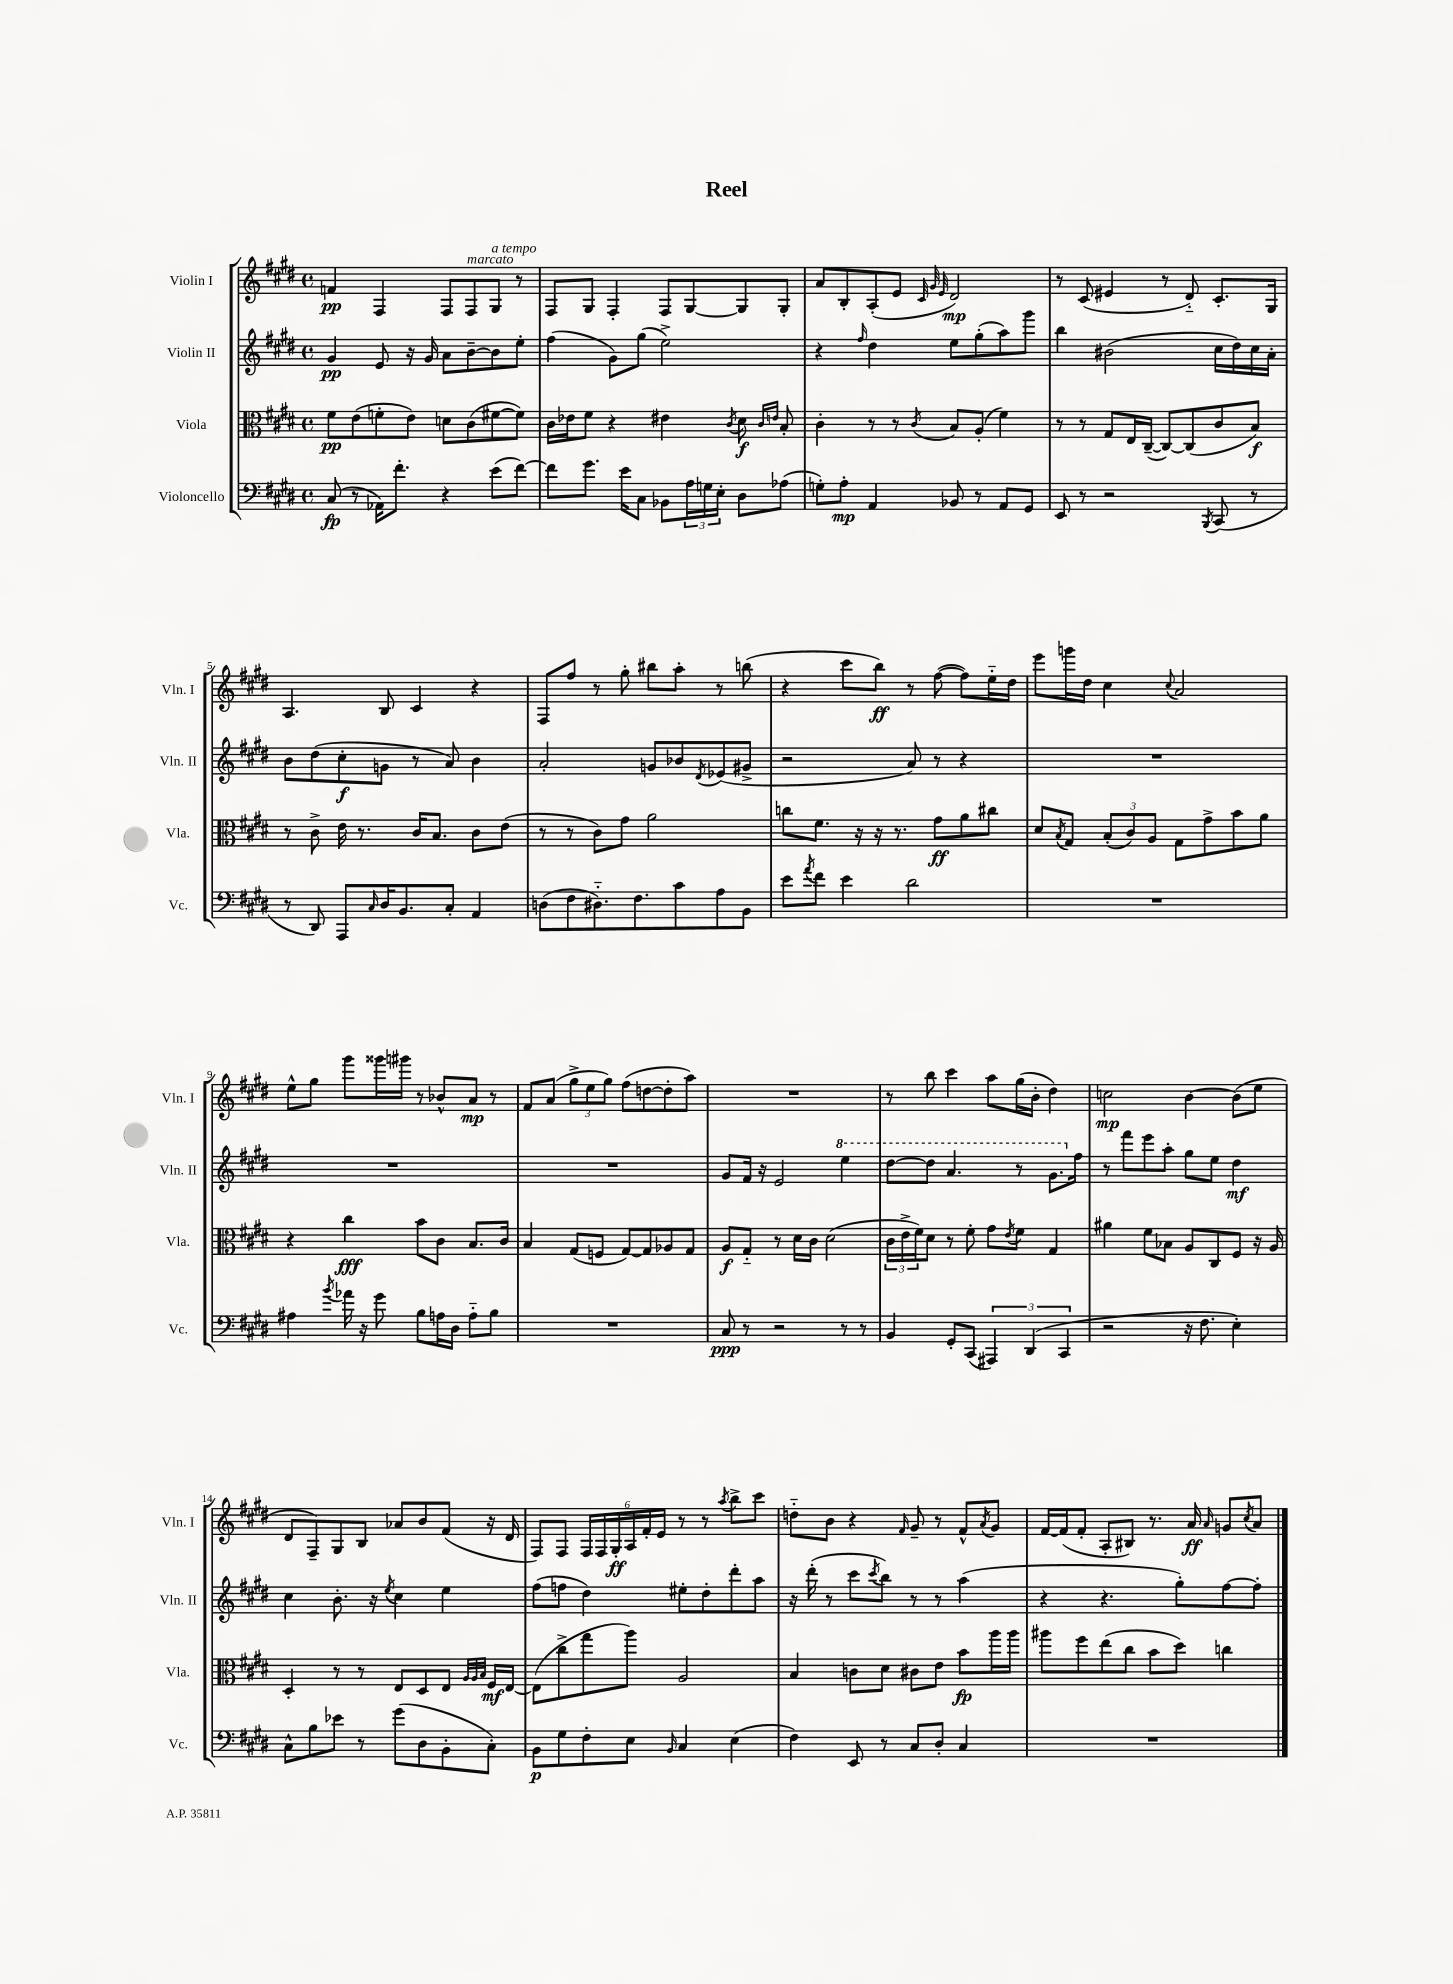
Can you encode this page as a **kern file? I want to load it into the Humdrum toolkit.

**kern	**dynam	**kern	**dynam	**kern	**dynam	**kern	**dynam
*part4	*part4	*part3	*part3	*part2	*part2	*part1	*part1
*staff4	*staff4	*staff3	*staff3	*staff2	*staff2	*staff1	*staff1
*I"Violoncello	*	*I"Viola	*	*I"Violin II	*	*I"Violin I	*
*I'Vc.	*	*I'Vla.	*	*I'Vln. II	*	*I'Vln. I	*
*clefF4	*	*clefC3	*	*clefG2	*	*clefG2	*
*k[f#c#g#d#]	*	*k[f#c#g#d#]	*	*k[f#c#g#d#]	*	*k[f#c#g#d#]	*
*M4/4	*	*M4/4	*	*M4/4	*	*M4/4	*
*met(c)	*	*met(c)	*	*met(c)	*	*met(c)	*
=1	=1	=1	=1	=1	=1	=1	=1
(8C#/	fp	8f#\L	pp	4g#/	pp	4fn/	pp
8r	.	(8e\	.	.	.	.	.
16AA-X\KL)	.	8fn'\	.	8e/	.	4F#/	.
8.f#'\J	.	.	.	.	.	.	.
.	.	8e\J)	.	16r	.	.	.
.	.	.	.	16g#/	.	.	.
4r	.	8dn\L	.	8a\L	.	8F#/L	.
!	!	!	!	!	!	!LO:TX:a:i:t=marcato	!
.	.	(8c#\	.	[8b~\	.	8F#/	.
!	!	!	!	!	!	!LO:TX:a:i:t=a tempo	!
(8e\L	.	[8f#X\	.	8b\]	.	8G#/J	.
[8f#\J)	.	8f#\J])	.	8ee'\J	.	8r	.
=2	=2	=2	=2	=2	=2	=2	=2
8f#\L]	.	16c#\LL	.	(4ff#\	.	8F#/L	.
.	.	16e-X\J	.	.	.	.	.
8.g#\J	.	8f#\J	.	.	.	8G#/J	.
.	.	4r	.	8g#\L)	.	4F#'/	.
16e\KL	.	.	.	.	.	.	.
8C#\J	.	.	.	(8gg#\J	.	.	.
8BB-X\L	.	4e#X\	.	2ee^\)	.	8F#/L	.
24A\L	.	.	.	.	.	[8G#/	.
24Gn\	.	.	.	.	.	.	.
24E'\JJ	.	.	.	.	.	.	.
.	.	8qc#/	.	.	.	.	.
8D#\L	.	8d#\	f	.	.	8G#/]	.
.	.	16qqc#/LL	.	.	.	.	.
.	.	16qqen/JJ	.	.	.	.	.
(8A-X\J	.	8B'/	.	.	.	8G#'/J	.
=3	=3	=3	=3	=3	=3	=3	=3
8Gn'\L)	.	4c#'\	.	4r	.	8a/L	.
8A'\J	mp	.	.	.	.	8B'/	.
.	.	.	.	16qqff#/	.	.	.
4AA/	.	8r	.	4dd#\	.	(8A'/	.
.	.	8r	.	.	.	8e/J	.
.	.	.	.	.	.	32qqc#/	.
.	.	.	.	.	.	32qqg#/	.
.	.	8qc#/	.	.	.	32qqe/	.
8BB-X/	.	8B/L	.	8ee\L	.	2d#/)	mp
8r	.	(8A'/J	.	(8gg#'\	.	.	.
8AA/L	.	4f#\)	.	8aa\)	.	.	.
8GG#/J	.	.	.	8ggg#\J	.	.	.
=4	=4	=4	=4	=4	=4	=4	=4
8EE/	.	8r	.	4bb\	.	8r	.
8r	.	8r	.	.	.	(8c#/	.
2r	.	8G#/L	.	(2b#X\	.	4e#X/	.
.	.	16E/L	.	.	.	.	.
.	.	([16C#~/JJ	.	.	.	.	.
.	.	8C#/L_)	.	.	.	8r	.
.	.	(8C#/]	.	.	.	8d#/)	.
8qBBB/	.	.	.	.	.	.	.
(8CC#/	.	8c#/	.	16cc#\LL	.	8.c#'/L	.
.	.	.	.	16dd#\)	.	.	.
8r	.	8B/J)	f	16cc#\	.	.	.
.	.	.	.	16a'\JJ	.	16G#/Jk	.
!!LO:LB:g=z
=5	=5	=5	=5	=5	=5	=5	=5
8r	.	8r	.	8b\L	.	4.A/	.
8DD#/)	.	8c#^\	.	(8dd#\	.	.	.
8AAA/L	.	16e\	.	8cc#'\	f	.	.
.	.	8.r	.	.	.	.	.
16qqC#/	.	.	.	.	.	.	.
16D#/K	.	.	.	8gn\J	.	8B/	.
8.BB/	.	.	.	.	.	.	.
.	.	16c#/KL	.	8r	.	4c#/	.
.	.	8.B/J	.	.	.	.	.
8C#'/J	.	.	.	8a/)	.	.	.
4AA/	.	8c#\L	.	4b\	.	4r	.
.	.	(8e\J	.	.	.	.	.
=6	=6	=6	=6	=6	=6	=6	=6
(8Dn\L	.	8r	.	2a'/	.	8F#/L	.
8F#\	.	8r	.	.	.	8ff#/J	.
8.D#X\)	.	8c#\L)	.	.	.	8r	.
.	.	8g#\J	.	.	.	8gg#'\	.
8.F#\	.	.	.	.	.	.	.
.	.	2a\	.	8gn/L	.	8bb#X\L	.
8c#\	.	.	.	8b-X/	.	8aa'\J	.
.	.	.	.	8qd#/	.	.	.
8A\	.	.	.	(8e-X/	.	8r	.
8BB\J	.	.	.	8g#X^/J	.	(8bbn\	.
=7	=7	=7	=7	=7	=7	=7	=7
8e\L	.	8ccn\L	.	2r	.	4r	.
8qa/	.	.	.	.	.	.	.
8f#\J	.	8.f#\J	.	.	.	.	.
4e\	.	.	.	.	.	8ccc#\L	.
.	.	16r	.	.	.	.	.
.	.	16r	.	.	.	8bb\J)	ff
.	.	8.r	.	.	.	.	.
2d#\	.	.	.	8a/)	.	8r	.
.	.	8g#\L	ff	8r	.	([8ff#\	.
.	.	8a\	.	4r	.	8ff#\L])	.
.	.	8cc#X\J	.	.	.	16ee\L	.
.	.	.	.	.	.	16dd#\JJ	.
=8	=8	=8	=8	=8	=8	=8	=8
1r	.	8d#/L	.	1r	.	8eee\L	.
.	.	8qB/	.	.	.	.	.
.	.	8G#/J	.	.	.	16gggn\L	.
.	.	.	.	.	.	16dd#\JJ	.
.	.	(12B'/L	.	.	.	4cc#\	.
.	.	12c#/)	.	.	.	.	.
.	.	12A/J	.	.	.	.	.
.	.	.	.	.	.	8qqcc#/	.
.	.	8G#\L	.	.	.	2a/	.
.	.	8g#^\	.	.	.	.	.
.	.	8b\	.	.	.	.	.
.	.	8a\J	.	.	.	.	.
!!LO:LB:g=z
=9	=9	=9	=9	=9	=9	=9	=9
4A#X\	.	4r	.	1r	.	8ee^^\L	.
.	.	.	.	.	.	8gg#\J	.
8qb/	.	.	.	.	.	.	.
16a-X\	.	4cc#\	fff	.	.	8ggg#\L	.
16r	.	.	.	.	.	.	.
8g#\	.	.	.	.	.	16ggg##X\L	.
.	.	.	.	.	.	16ggg#X\JJ	.
8B\L	.	8b\L	.	.	.	8r	.
16An\L	.	8c#\J	.	.	.	8b-X^^/L	.
16D#\JJ	.	.	.	.	.	.	.
8A\L	.	8.B/L	.	.	.	8a/J	mp
8B\J	.	.	.	.	.	8r	.
.	.	16c#/Jk	.	.	.	.	.
=10	=10	=10	=10	=10	=10	=10	=10
1r	.	4B/	.	1r	.	8f#/L	.
.	.	.	.	.	.	(8a/J	.
.	.	(8G#/L	.	.	.	12gg#^\L	.
.	.	.	.	.	.	12ee\	.
.	.	8Fn/J	.	.	.	.	.
.	.	.	.	.	.	12gg#\J)	.
.	.	[8G#/L)	.	.	.	(8ff#\L	.
.	.	8G#/]	.	.	.	[8ddn\	.
.	.	8A-X/	.	.	.	8dd'\]	.
.	.	8G#/J	.	.	.	8aa\J)	.
=11	=11	=11	=11	=11	=11	=11	=11
8C#/	ppp	8A/L	f	8g#/L	.	1r	.
8r	.	8G#/J	.	16f#/Jk	.	.	.
.	.	.	.	16r	.	.	.
2r	.	8r	.	2e/	.	.	.
.	.	16d#\LL	.	.	.	.	.
.	.	16c#\JJ	.	.	.	.	.
.	.	(2d#\	.	.	.	.	.
*	*	*	*	*8va	*	*	*
8r	.	.	.	4eee\	.	.	.
8r	.	.	.	.	.	.	.
=12	=12	=12	=12	=12	=12	=12	=12
4BB/	.	24c#\LL	.	[8ddd#\L	.	8r	.
.	.	24e^\	.	.	.	.	.
.	.	24f#\J)	.	.	.	.	.
.	.	8d#\J	.	8ddd#\J]	.	8bb\	.
8GG#'/L	.	8r	.	4.aa/	.	4ccc#\	.
(8CC#/J	.	8f#'\	.	.	.	.	.
6AAA#X/)	.	8g#\L	.	.	.	8aa\L	.
.	.	8qe/	.	.	.	.	.
.	.	8f#\J	.	8r	.	(16gg#\L	.
(6DD#/	.	.	.	.	.	.	.
.	.	.	.	.	.	16b'\JJ	.
.	.	4G#/	.	8.gg#\L	.	4dd#\)	.
6CC#/	.	.	.	.	.	.	.
*	*	*	*	*X8va	*	*	*
.	.	.	.	16ff#\Jk	.	.	.
=13	=13	=13	=13	=13	=13	=13	=13
2r	.	4a#X\	.	8r	.	2ccn\	mp
.	.	.	.	8fff#\L	.	.	.
.	.	8f#\L	.	8eee\	.	.	.
.	.	8B-X\J	.	8aa'\J	.	.	.
16r	.	8A/L	.	8gg#\L	.	[4b\	.
8.F#\	.	.	.	.	.	.	.
.	.	8C#/	.	8ee\J	.	.	.
4E'\)	.	8F#/J	.	4dd#\	mf	(8b\L]	.
.	.	16r	.	.	.	8ee\J	.
.	.	16A/	.	.	.	.	.
!!LO:LB:g=z
=14	=14	=14	=14	=14	=14	=14	=14
8C#^^\L	.	4D#'/	.	4cc#\	.	8d#/L	.
8B\	.	.	.	.	.	8F#~/)	.
8e-X\J	.	8r	.	8.b'\	.	8G#/	.
8r	.	8r	.	.	.	8B/J	.
.	.	.	.	16r	.	.	.
.	.	.	.	8qee/	.	.	.
(8g#\L	.	8E/L	.	4cc#\	.	8a-X/L	.
8D#\	.	8D#/	.	.	.	8b/	.
8BB'\	.	8E/J	.	4ee\	.	(8f#/J	.
.	.	32qqA/LLL	.	.	.	.	.
.	.	32qqA/	.	.	.	.	.
.	.	32qqB/JJJ	.	.	.	.	.
8C#'\J)	.	16F#/LL	mf	.	.	16r	.
.	.	[16E/JJ	.	.	.	16d#/	.
=15	=15	=15	=15	=15	=15	=15	=15
8BB\L	p	(8E\L]	.	(8ff#\L	.	8F#/L)	.
8G#\	.	8cc#^\	.	8ffn\J	.	8F#/J	.
8F#'\	.	8gg#\	.	4dd#\)	.	24F#/LL	.
.	.	.	.	.	.	24F#/	.
.	.	.	.	.	.	24G#'/	ff
8E\J	.	8aa\J)	.	.	.	24A/	.
.	.	.	.	.	.	24f#'/	.
.	.	.	.	.	.	24e/JJ	.
16qqBB/	.	.	.	.	.	.	.
4C#/	.	2A/	.	8ee#X'\L	.	8r	.
.	.	.	.	8dd#'\	.	8r	.
.	.	.	.	.	.	8qaa/	.
(4E\	.	.	.	8ddd#'\	.	8bb^\L	.
.	.	.	.	8aa\J	.	8ccc#\J	.
=16	=16	=16	=16	=16	=16	=16	=16
4F#\)	.	4B/	.	16r	.	8ddn\L	.
.	.	.	.	(16ddd#'\	.	.	.
.	.	.	.	8r	.	8b\J	.
8EE/	.	8cn\L	.	8ccc#\L	.	4r	.
.	.	.	.	8qccc#/	.	.	.
8r	.	8d#\J	.	8bb\J)	.	.	.
.	.	.	.	.	.	16qqf#/	.
8C#/L	.	8c#X\L	.	8r	.	8g#~/	.
8D#'/J	.	8e\J	.	8r	.	8r	.
4C#/	.	8b\L	fp	(4aa\	.	8f#^^/L	.
.	.	.	.	.	.	8qa/	.
.	.	16aa\L	.	.	.	8g#/J	.
.	.	16aa\JJ	.	.	.	.	.
=17	=17	=17	=17	=17	=17	=17	=17
1r	.	8aa#X\L	.	4r	.	[16f#/LL	.
.	.	.	.	.	.	(16f#/J]	.
.	.	8ff#\	.	.	.	8f#'/J	.
.	.	(8ee\	.	4.r	.	8A'/L	.
.	.	8cc#\J	.	.	.	8B#X/J)	.
.	.	8b\L	.	.	.	8.r	.
.	.	8dd#\J)	.	8gg#'\L)	.	.	.
.	.	.	.	.	.	16a/	ff
.	.	.	.	.	.	16qqa/	.
.	.	4ccn\	.	[8ff#\	.	8gn/L	.
.	.	.	.	.	.	8qcc#/	.
.	.	.	.	8ff#'\J]	.	8a/J	.
==	==	==	==	==	==	==	==
*-	*-	*-	*-	*-	*-	*-	*-
